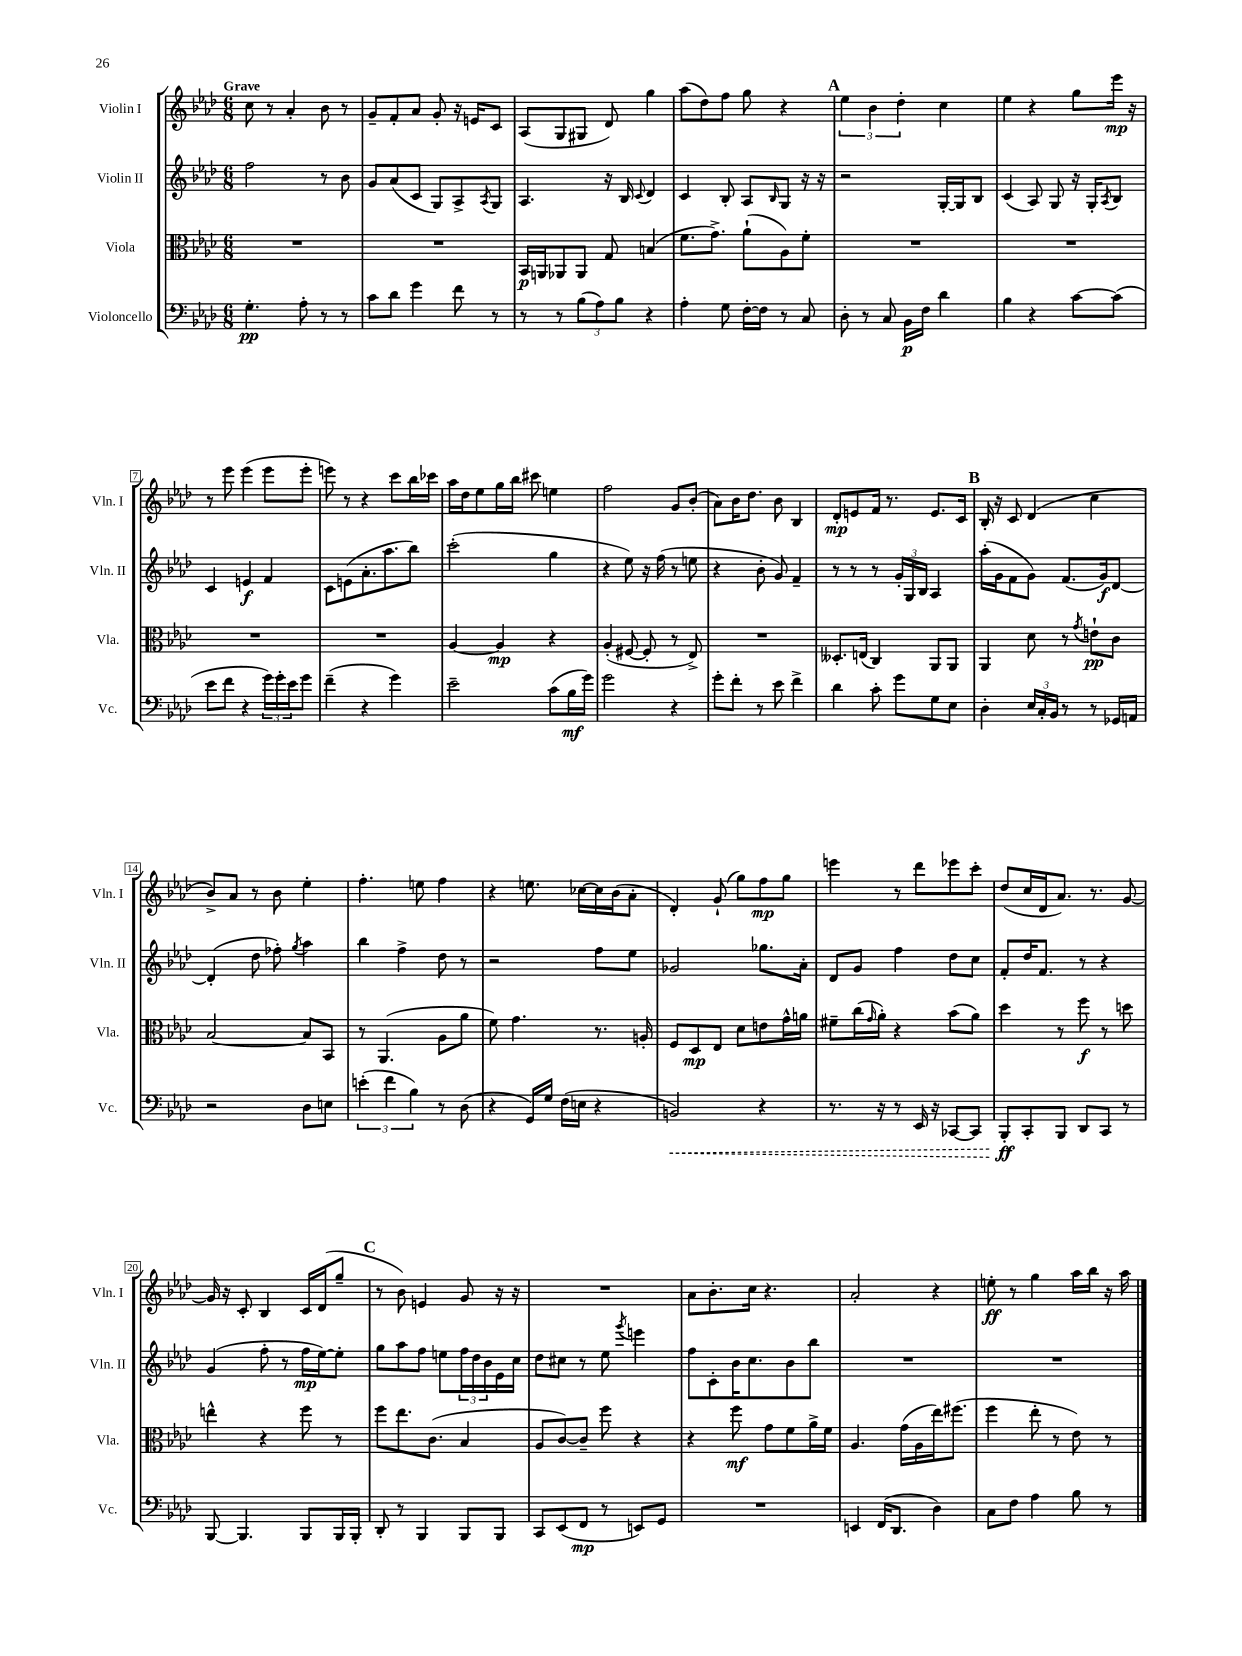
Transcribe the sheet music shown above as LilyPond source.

<<
\new StaffGroup <<
\new Staff = "s0" \with { instrumentName = "Violin I" shortInstrumentName = "Vln. I" } {
    \clef treble \key aes \major \numericTimeSignature \time 6/8 \tempo "Grave"
    c''8 r8 aes'4-. bes'8 r8 |
    g'8-- f'8-. aes'8 g'8-. r16 e'16 c'8 |
    aes8( g8 gis8 des'8) g''4 |
    aes''8( des''8) f''8 g''8 r4 |
    \mark \markup { \bold "A" } \tuplet 3/2 { ees''4 bes'4 des''4-. } c''4 |
    ees''4 r4 g''8 ees'''16\mp r16 |
    r8 ees'''8 ees'''4( ees'''8 ees'''8-. |
    e'''8) r8 r4 c'''8 bes''16 ces'''16 |
    aes''16 des''16 ees''8 g''16 bes''16 cis'''8 e''4 |
    f''2 g'8 bes'8-.( |
    aes'8) bes'16 des''8. bes'8 bes4 |
    des'8-.\mp e'8 f'16 r8. e'8. c'16 |
    \mark \markup { \bold "B" } bes16-. r16 c'8 des'4( c''4 |
    bes'8->) aes'8 r8 bes'8 ees''4-. |
    f''4.-. e''8 f''4 |
    r4 e''8. ces''16~ ces''16 bes'16( aes'8-. |
    des'4-.) g'8-!( g''8) f''8\mp g''8 |
    e'''4 r8 des'''8 ees'''8 c'''8-. |
    des''8( c''16 des'16 aes'8.) r8. g'8~ |
    g'16 r16 c'8-. bes4 c'16 des'16( g''8-- |
    \mark \markup { \bold "C" } r8 bes'8) e'4 g'8 r16 r16 |
    R2. |
    aes'8 bes'8.-. c''16 r4. |
    aes'2-. r4 |
    e''8-.\ff r8 g''4 aes''16 bes''16 r16 aes''16 \bar "|." |
}
\new Staff = "s1" \with { instrumentName = "Violin II" shortInstrumentName = "Vln. II" } {
    \clef treble \key aes \major \numericTimeSignature \time 6/8
    f''2 r8 bes'8 |
    g'8 aes'8( c'8 g8) aes8-> \acciaccatura { aes8 } g8 |
    aes4. r16 bes16 \appoggiatura { c'8 } des'4 |
    c'4 bes8-. aes8 \grace { bes16 } g8 r16 r16 |
    \mark \markup { \bold "A" } r2 g16~-. g16 bes8 |
    c'4( aes8) g8 r16 g16-. \acciaccatura { aes8 } bes8 |
    c'4 e'4\f f'4 |
    c'8 e'8( aes'8.-. aes''8. bes''8) |
    c'''2-.( g''4 |
    r4 ees''8) r16 f''16( r8 e''8 |
    r4 bes'8-. g'8) f'4-- |
    r8 r8 r8 \tuplet 3/2 { g'16-. g16 bes16 } aes4 |
    \mark \markup { \bold "B" } aes''16-.( g'16 f'8 g'8) f'8.( g'16\f) des'8~ |
    des'4-.( des''8 fes''8-.) \acciaccatura { g''8 } aes''4 |
    bes''4 f''4-> des''8 r8 |
    r2 f''8 ees''8 |
    ges'2 ges''8. aes'16-. |
    des'8 g'8 f''4 des''8 c''8 |
    f'8-. des''16 f'8. r8 r4 |
    g'4( f''8-. r8 f''16\mp ees''16~) ees''8-. |
    \mark \markup { \bold "C" } g''8 aes''8 f''8 e''8 \tuplet 3/2 { f''16 des''16 bes'16 } ees'16 c''16 |
    des''8 cis''8 r8 ees''8 \acciaccatura { g'''8 } e'''4 |
    f''8 c'8-. bes'16 c''8. bes'8 bes''8 |
    R2. |
    R2. \bar "|." |
}
\new Staff = "s2" \with { instrumentName = "Viola" shortInstrumentName = "Vla." } {
    \clef alto \key aes \major \numericTimeSignature \time 6/8
    R2. |
    R2. |
    bes,16\p a,16 aes,8 aes,8 g8 b4( |
    f'8. g'8.->) aes'8-!( aes8) f'8-. |
    \mark \markup { \bold "A" } R2. |
    R2. |
    R2. |
    R2. |
    aes4~ aes4\mp r4 |
    aes4-.( fis8~ fis8-. r8 ees8->) |
    R2. |
    deses8.-. e16( c4) aes,8 aes,8 |
    \mark \markup { \bold "B" } aes,4 des'8 r8 \acciaccatura { g'8 } e'8-!\pp c'8 |
    bes2~ bes8 bes,8 |
    r8 aes,4.( aes8 aes'8 |
    f'8) g'4. r8. a16-. |
    f8 des8\mp ees8 des'8 e'8 g'16-^ a'16 |
    fis'8-- c''16( \grace { g'16 } aes'16-.) r4 bes'8( aes'8) |
    des''4 r8 f''8\f r8 d''8 |
    e''4-^ r4 f''8 r8 |
    \mark \markup { \bold "C" } f''8 ees''8. c'8.( bes4 |
    aes8 c'8~) c'8-- f''8 r4 |
    r4 f''8\mf g'8 f'8 aes'16-> f'16 |
    aes4. g'16( aes16 ees''16) fis''8.( |
    f''4 ees''8-. r8 ees'8) r8 \bar "|." |
}
\new Staff = "s3" \with { instrumentName = "Violoncello" shortInstrumentName = "Vc." } {
    \clef bass \key aes \major \numericTimeSignature \time 6/8
    g4.-.\pp aes8-. r8 r8 |
    c'8 des'8 g'4 f'8 r8 |
    r8 r8 \tuplet 3/2 { bes8( aes8) bes8 } r4 |
    aes4-. g8 f16~-. f16 r8 c8 |
    \mark \markup { \bold "A" } des8-. r8 c8 bes,16\p f16 des'4 |
    bes4 r4 c'8~ c'8( |
    ees'8 f'8 r4 \tuplet 3/2 { g'16) g'16-. ees'16 } g'8 |
    f'4--( r4 g'4) |
    ees'2-- c'8( bes16\mf g'16) |
    g'2 r4 |
    g'8-. f'8-. r8 ees'8 f'4-> |
    des'4 c'8-. g'8 g8 ees8 |
    \mark \markup { \bold "B" } des4-. \tuplet 3/2 { ees16 c16-. bes,16 } r8 r8 ges,16 a,16 |
    r2 des8 e8 |
    \tuplet 3/2 { e'4-.( f'4 bes4) } r8 des8( |
    r4 g,16) g16 f16( e16 r4 |
    \once \override Hairpin.style = #'dashed-line b,2\<) r4 |
    r8. r16 r8 ees,16 r16 ces,8~ ces,8 |
    bes,,8-.\ff\! c,8-. bes,,8 des,8 c,8 r8 |
    bes,,8~ bes,,4. bes,,8 bes,,16 bes,,16-. |
    \mark \markup { \bold "C" } des,8-. r8 bes,,4 bes,,8 bes,,8 |
    c,8 ees,8( f,8\mp r8 e,8) g,8 |
    R2. |
    e,4 f,16( des,8. des4) |
    c8 f8 aes4 bes8 r8 \bar "|." |
}
>>
>>
\layout { \context { \Score \override BarNumber.stencil = #(make-stencil-boxer 0.1 0.3 ly:text-interface::print) } }
